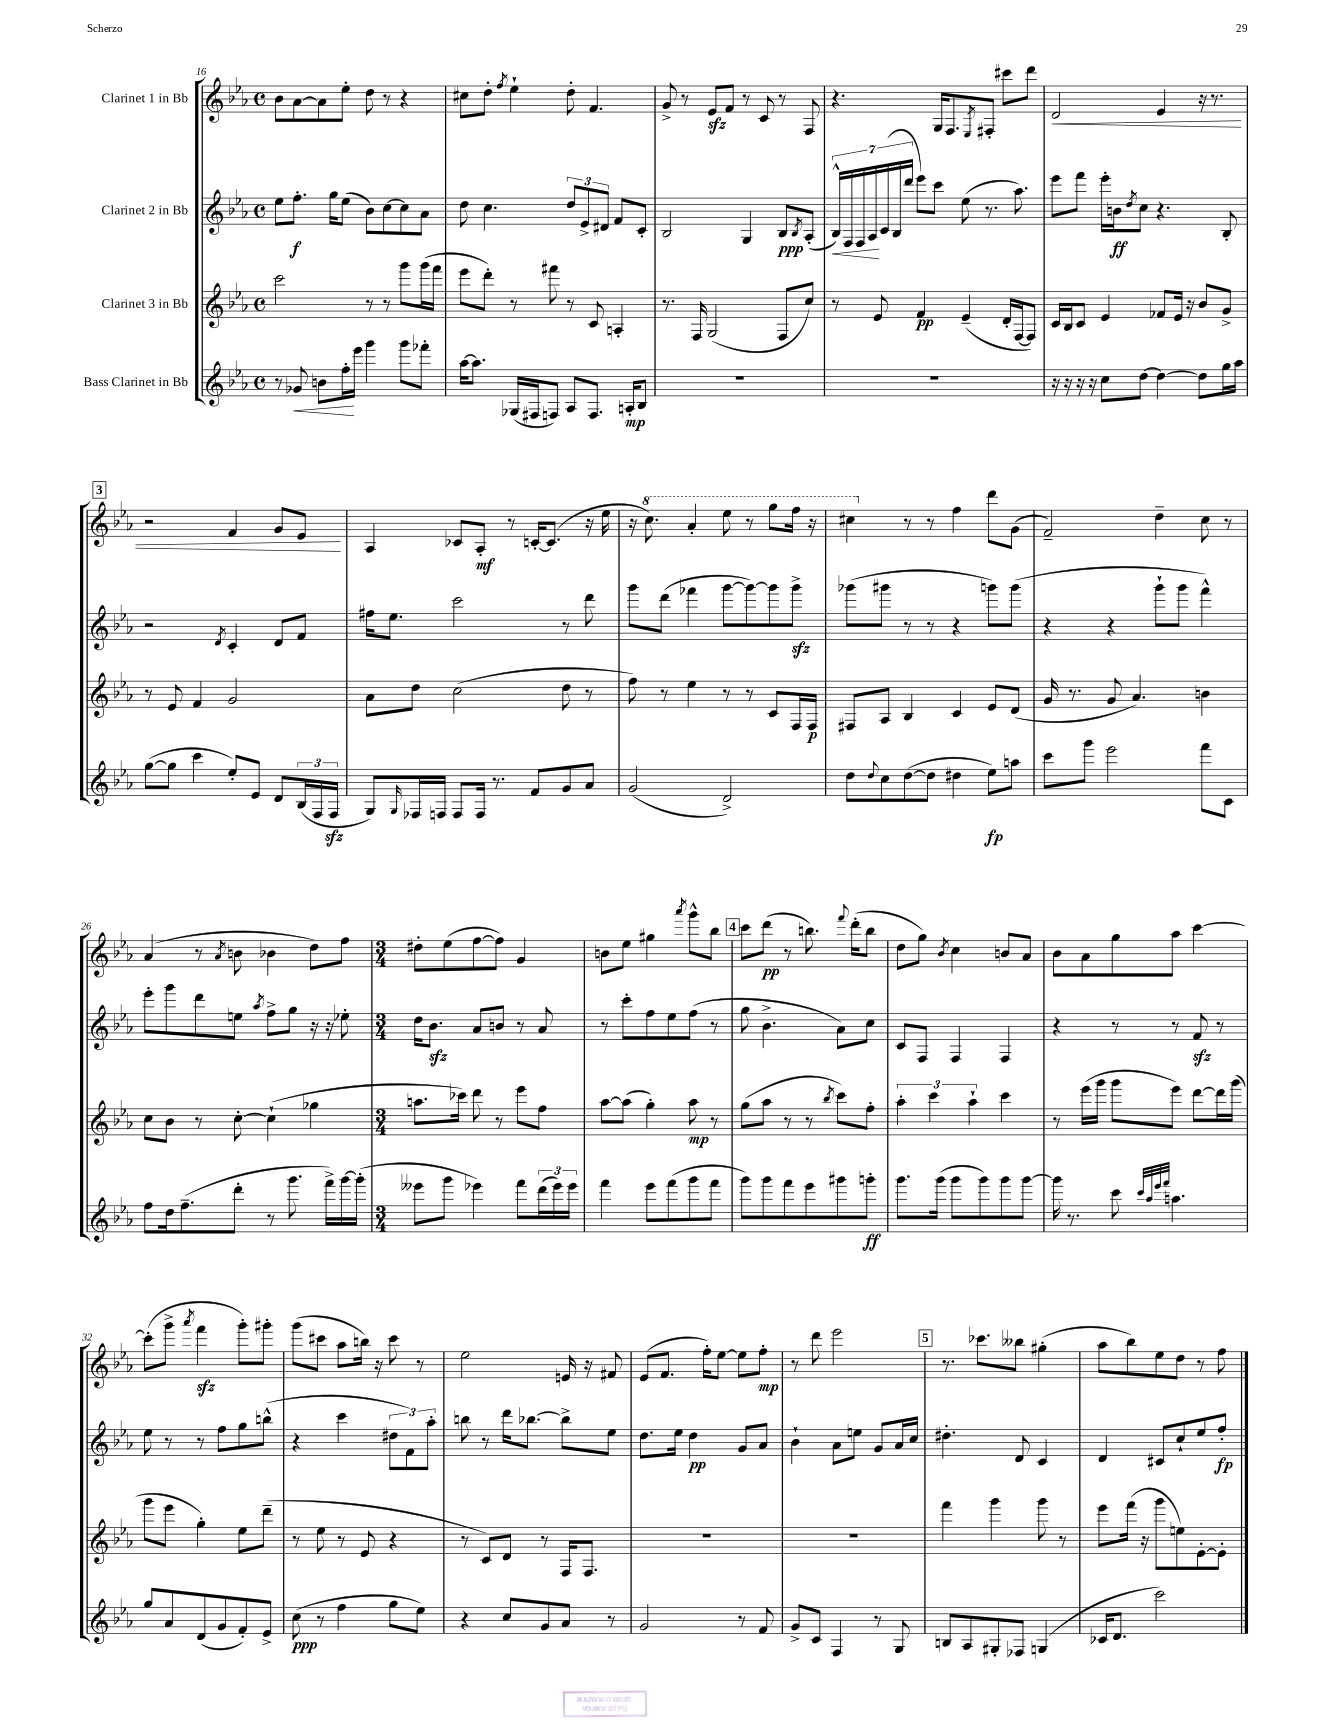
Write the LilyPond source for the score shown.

<<
\new StaffGroup <<
\new Staff = "s0" \with { instrumentName = "Clarinet 1 in Bb" } {
    \clef treble \key ees \major \defaultTimeSignature \time 4/4
    bes'8 aes'8~ aes'8 ees''8-. d''8 r8 r4 |
    cis''8 d''8-. \acciaccatura { f''8 } ees''4-! d''8-. f'4. |
    g'8-> r8 ees'8\sfz f'8 r8 c'8 r8 f8 |
    r4. g16 f8. \acciaccatura { ees8 } fis8-. cis'''8 d'''8 |
    d'2\< ees'4 r16 r8. |
    \mark \markup { \box "3" } r2 f'4 g'8 ees'8\! |
    aes4 ces'8 aes8-.\mf r8 c'16~-. c'8.( r16 ees''16 |
    r16 \ottava #1 c'''8.) aes''4-. ees'''8 r8 g'''8 f'''16 r16 |
    cis'''4 \ottava #0 r8 r8 f''4 d'''8 g'8( |
    f'2--) d''4-- c''8 r8 |
    aes'4( r8 \acciaccatura { aes'8 } b'8 bes'4 d''8) f''8 |
    \numericTimeSignature \time 3/4 dis''8-. ees''8( f''8~ f''8) g'4 |
    b'8 ees''8 gis''4 \acciaccatura { aes'''8 } g'''8-^ bes''8 |
    \mark \markup { \box "4" } c'''8 d'''8\pp( r8 b''8.) \appoggiatura { f'''8 } d'''16-.( b''8 |
    d''8 g''8) \acciaccatura { bes'8 } c''4 b'8 aes'8 |
    bes'8 aes'8 g''8 aes''8 c'''4~ |
    c'''8-.( g'''8-> \acciaccatura { aes'''8 } f'''4\sfz g'''8-.) gis'''8-. |
    g'''8( cis'''8 aes''8 b''16) r16 cis'''8 r8 |
    ees''2 e'16 r16 fis'8 |
    ees'8( f'8. f''16-.) ees''8~ ees''8 f''8-.\mp |
    r8 d'''8 ees'''2 |
    \mark \markup { \box "5" } r8. ces'''8. beses''8 gis''4-.( |
    aes''8 bes''8) ees''8 d''8 r8 f''8 \bar "|." |
}
\new Staff = "s1" \with { instrumentName = "Clarinet 2 in Bb" } {
    \clef treble \key ees \major \defaultTimeSignature \time 4/4
    ees''8 f''8.-.\f g''16 ees''8( bes'8) c''8~ c''8 aes'8 |
    d''8 c''4. \tuplet 3/2 { d''8 ees'8-> dis'8 } f'8 c'8-. |
    bes2 g4 bes8\ppp \acciaccatura { bes8 } aes8-.( |
    \tuplet 7/4 { bes16-^\<) f16 f16 aes16\! c'16( bes16 d'''16 } ees'''8) c'''8 ees''8( r8. aes''8.) |
    ees'''8 f'''8 ees'''16-. b'16\ff \acciaccatura { d''8 } c''8 r4. bes8-. |
    \mark \markup { \box "3" } r2 \acciaccatura { d'8 } c'4-. d'8 f'8 |
    fis''16 ees''8. c'''2 r8 d'''8 |
    g'''8 d'''8( fes'''4 g'''8~ g'''8~) g'''8 g'''8->\sfz |
    ges'''8( gis'''8 r8 r8 r4 g'''8) g'''8( |
    r4 r4 g'''8-! g'''8 f'''4-^) |
    ees'''8-. g'''8 d'''8 e''8 \acciaccatura { aes''8 } f''8-> g''8 r16 r16 ees''8-. |
    \numericTimeSignature \time 3/4 d''16 bes'8.\sfz aes'8 b'8 r8 aes'8 |
    r8 c'''8-. f''8 ees''8 f''8( r8 |
    \mark \markup { \box "4" } g''8 bes'4.-> aes'8) c''8 |
    c'8 f8 f4 f4 |
    r4 r8 r8 f'8\sfz r8 |
    ees''8 r8 r8 f''8 g''8 b''8-^( |
    r4 c'''4 \tuplet 3/2 { dis''8 f'8) aes''8-. } |
    b''8 r8 d'''16 bes''8.~ bes''8-> ees''8 |
    d''8. ees''16 d''4\pp g'8 aes'8 |
    bes'4-! aes'8 e''8 g'8 aes'16 c''16 |
    \mark \markup { \box "5" } dis''4.-. d'8 c'4 |
    d'4 cis'8 c''8-! ees''8 f''8-.\fp \bar "|." |
}
\new Staff = "s2" \with { instrumentName = "Clarinet 3 in Bb" } {
    \clef treble \key ees \major \defaultTimeSignature \time 4/4
    c'''2 r8 r8 g'''8 g'''16( f'''16 |
    ees'''8 d'''8-.) r8 fis'''8 r8 c'8 a4-. |
    r8. f16 g2( f8 c''8) |
    r8 ees'8 f'4\pp ees'4--( d'16-. f16~ f8) |
    c'16 bes16 c'8 ees'4 fes'8 ees'16 r16 bes'8 g'8-> |
    \mark \markup { \box "3" } r8 ees'8 f'4 g'2 |
    aes'8 d''8 c''2( d''8 r8 |
    f''8) r8 ees''4 r8 r8 c'8 f16 f16\p |
    fis8 aes8 bes4 c'4 ees'8 d'8( |
    g'16 r8. g'8 aes'4.) b'4 |
    c''8 bes'8 r8 c''8~-. c''4-!( ges''4 |
    \numericTimeSignature \time 3/4 a''8. ces'''16) d'''8 r8 ees'''8 f''8 |
    aes''8~ aes''8( g''4-.) aes''8\mp r8 |
    \mark \markup { \box "4" } g''8( aes''8 r8 r8 \acciaccatura { bes''8 } c'''8) f''8-. |
    \tuplet 3/2 { aes''4-. c'''4 aes''4-! } c'''4 |
    r8 ees'''16( g'''16 g'''8 ees'''8) d'''8~ d'''16 g'''16( |
    g'''8 ees'''8 g''4-.) ees''8 d'''8--( |
    r8 ees''8 r8 ees'8 r4 |
    r8 c'8) d'8 r8 f16 f8. |
    R2. |
    R2. |
    \mark \markup { \box "5" } f'''4 g'''4 g'''8 r8 |
    ees'''8 f'''16( r16 g'''8 e''8) ees'8~-. ees'8-. \bar "|." |
}
\new Staff = "s3" \with { instrumentName = "Bass Clarinet in Bb" } {
    \clef treble \key ees \major \defaultTimeSignature \time 4/4
    r8 ges'8\< b'8 f''16-.\! ees'''16 g'''4 g'''8 fes'''8-. |
    aes''16~ aes''8. ges16( fis16 f8) aes8 f8. a16-.\mp bes8 |
    R1 |
    R1 |
    r16 r16 r16 r16 c''8 d''8~ d''4~ d''8 g''16 aes''16 |
    \mark \markup { \box "3" } g''8~( g''8 c'''4 ees''8-.) ees'8 d'8 \tuplet 3/2 { bes16( f16 f16\sfz } |
    g8) \grace { g16 } fes16 f16 f8 f16 r8. f'8 g'8 aes'8 |
    g'2( d'2->) |
    d''8 \appoggiatura { d''8 } c''8 d''8~( d''8 dis''4 ees''8\fp) a''8 |
    c'''8 g'''8 ees'''2 f'''8 c'8 |
    f''8 d''16 f''8.--( d'''8-. r8 g'''8. f'''16->) g'''16~ g'''16-.( |
    \numericTimeSignature \time 3/4 eeses'''8 g'''8 ees'''4) f'''8 \tuplet 3/2 { d'''16( ees'''16) ees'''16 } |
    f'''4 ees'''8 f'''8( g'''8 f'''8 |
    \mark \markup { \box "4" } g'''8) g'''8 f'''8 ees'''8 gis'''8 g'''8-.\ff |
    g'''8. g'''16( g'''8 g'''8) g'''8 g'''8~ |
    g'''16 r8. c'''8 \grace { c'''32 aes''32 ees'''32 f'''32 } a''4. |
    g''8 aes'8 d'8( g'8 f'8-.) ees'8-> |
    c''8\ppp( r8 f''4 g''8 ees''8) |
    r4 c''8 g'8 aes'8 r8 |
    g'2 r8 f'8 |
    g'8-> c'8 f4 r8 g8 |
    \mark \markup { \box "5" } b8 aes8 gis8-. fes8 g4( |
    ces'16 d'8. c'''2) \bar "|." |
}
>>
>>
\layout { \context { \Score currentBarNumber = #16 } }
